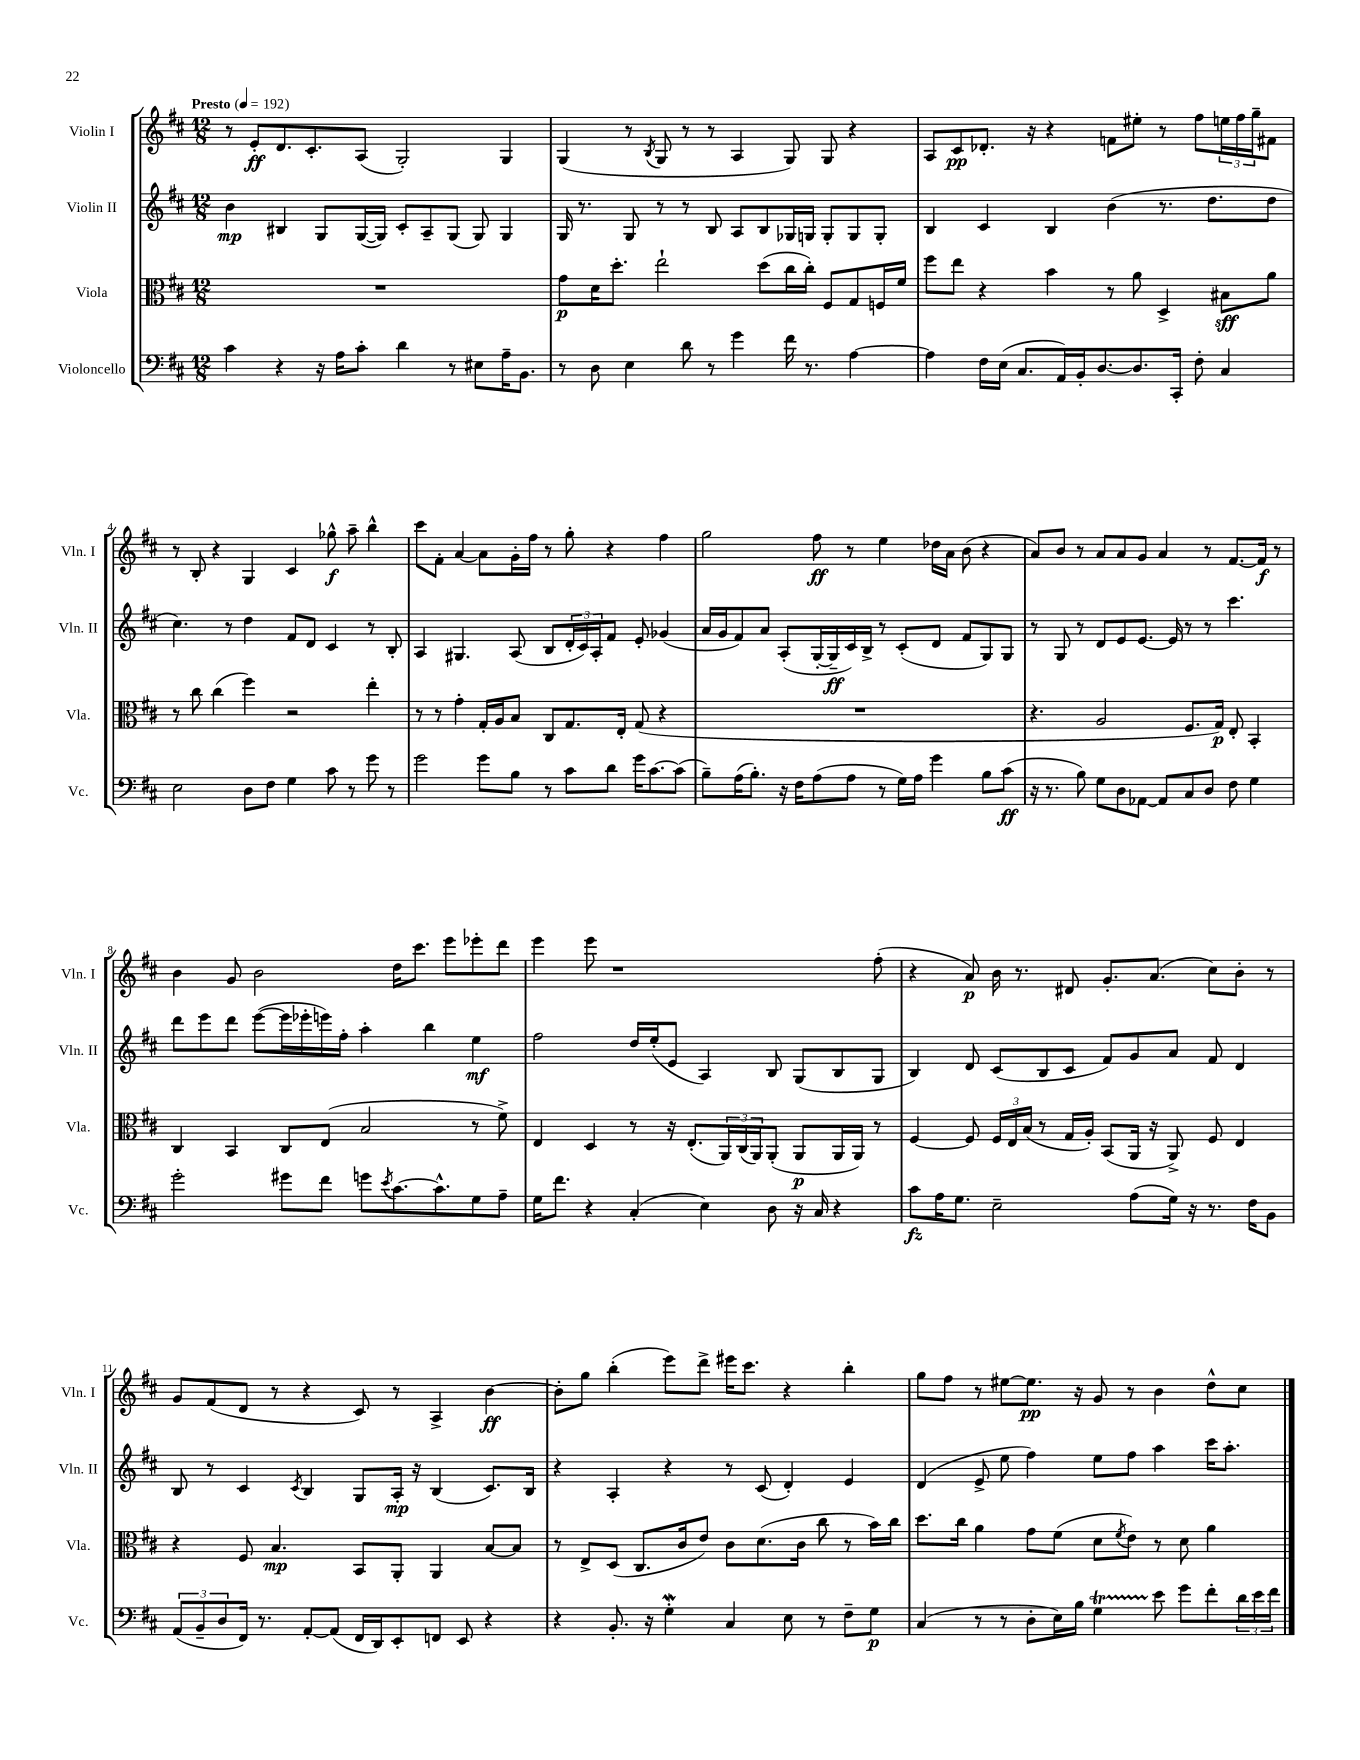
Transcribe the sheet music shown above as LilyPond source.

<<
\new StaffGroup <<
\new Staff = "s0" \with { instrumentName = "Violin I" shortInstrumentName = "Vln. I" } {
    \clef treble \key d \major \numericTimeSignature \time 12/8 \tempo "Presto" 4 = 192
    r8 e'8-.\ff d'8. cis'8.-. a8( g2-.) g4 |
    g4( r8 \acciaccatura { b8 } g8 r8 r8 a4 g8) g8 r4 |
    a8 cis'8\pp des'8.-. r16 r4 f'8 eis''8-. r8 fis''8 \tuplet 3/2 { e''16 fis''16 g''16-- } fis'8 |
    r8 b8-. r4 g4 cis'4 ges''8-^\f a''8-- b''4-^ |
    cis'''8 fis'8-. a'4~ a'8 g'16-. fis''16 r8 g''8-. r4 fis''4 |
    g''2 fis''8\ff r8 e''4 des''16 a'16 b'8( r4 |
    a'8) b'8 r8 a'8 a'8 g'8 a'4 r8 fis'8.~ fis'16\f r8 |
    b'4 g'8 b'2 d''16 cis'''8. e'''8 ees'''8-. d'''8 |
    e'''4 e'''8 r1 fis''8-.( |
    r4 a'8\p) b'16 r8. dis'8 g'8.-. a'8.( cis''8) b'8-. r8 |
    g'8 fis'8( d'8 r8 r4 cis'8) r8 a4-> b'4~\ff |
    b'8-. g''8 b''4-.( e'''8) d'''8-> eis'''16 cis'''8. r4 b''4-. |
    g''8 fis''8 r8 eis''8~ eis''8.\pp r16 g'8 r8 b'4 d''8-^ cis''8 \bar "|." |
}
\new Staff = "s1" \with { instrumentName = "Violin II" shortInstrumentName = "Vln. II" } {
    \clef treble \key d \major \numericTimeSignature \time 12/8
    b'4\mp bis4 g8 g16~( g16) cis'8-. a8-- g8( g8) g4 |
    g16 r8. g8 r8 r8 b8 a8 b8 ges16 g16 g8-. g8 g8-. |
    b4 cis'4 b4 b'4( r8. d''8. d''8 |
    cis''4.) r8 d''4 fis'8 d'8 cis'4 r8 b8-. |
    a4 gis4. a8( b8 \tuplet 3/2 { d'16-. cis'16) a16-. } fis'8 e'8-. ges'4( |
    a'16 g'16 fis'8) a'8 a8-.( g16~-. g16--\ff cis'16) b16-> r8 cis'8-.( d'8 fis'8 g8) g8 |
    r8 g8 r8 d'8 e'8 e'8.~ e'16 r8 r8 cis'''4. |
    d'''8 e'''8 d'''8 e'''8~( e'''16 ees'''16-. e'''16) fis''16-. a''4-. b''4 e''4\mf |
    fis''2 d''16 e''16-.( e'8 a4) b8 g8( b8 g8 |
    b4) d'8 cis'8( b8 cis'8 fis'8) g'8 a'8 fis'8 d'4 |
    b8 r8 cis'4 \acciaccatura { cis'8 } b4 g8 a16-.\mp r16 b4( cis'8.) b16 |
    r4 a4-. r4 r8 cis'8( d'4-.) e'4 |
    d'4( e'8-> e''8 fis''4) e''8 fis''8 a''4 cis'''16 a''8.-. \bar "|." |
}
\new Staff = "s2" \with { instrumentName = "Viola" shortInstrumentName = "Vla." } {
    \clef alto \key d \major \numericTimeSignature \time 12/8
    R1. |
    g'8\p d'16 d''8.-. e''2-! d''8( cis''16 cis''16-.) fis8 g8 f16 fis'16 |
    fis''8 e''8 r4 b'4 r8 a'8 d4-> bis8\sff a'8 |
    r8 cis''8 cis''4( fis''4) r2 e''4-. |
    r8 r8 g'4-. g16-. a16 b8 cis8 g8. e16-. g8( r4 |
    R1. |
    r4. a2 fis8. g16\p) e8-. b,4-. |
    cis4 b,4 cis8 e8( b2 r8 fis'8->) |
    e4 d4 r8 r16 e8.-.( \tuplet 3/2 { a,16) cis16( a,16) } a,8-.( a,8\p a,16 a,16) r8 |
    fis4~ fis8 \tuplet 3/2 { fis16 e16 b16( } r8 g16 a16-.) b,8( a,16 r16 a,8->) fis8 e4 |
    r4 fis8 b4.\mp b,8 a,8-. a,4 b8~ b8 |
    r8 e8-> d8( cis8. cis'16 e'8) cis'8 d'8.( cis'16 cis''8 r8 b'16) cis''16 |
    d''8. cis''16 a'4 g'8 fis'8( d'8 \acciaccatura { fis'8 } e'8) r8 d'8 a'4 \bar "|." |
}
\new Staff = "s3" \with { instrumentName = "Violoncello" shortInstrumentName = "Vc." } {
    \clef bass \key d \major \numericTimeSignature \time 12/8
    cis'4 r4 r16 a16 cis'8-. d'4 r8 eis8 a16-- b,8. |
    r8 d8 e4 d'8 r8 g'4 fis'16 r8. a4~ |
    a4 fis16 e16( cis8. a,16) b,16-. d8.~ d8. cis,16-. fis8-. cis4 |
    e2 d8 fis8 g4 cis'8 r8 g'8 r8 |
    g'2 g'8 b8 r8 cis'8 d'8 g'16 cis'8.~ cis'8( |
    b8--) a16( b8.-.) r16 fis16 a8( a8 r8 g16) a16 g'4 b8 cis'8\ff( |
    r16 r8. b8) g8 d8 aes,8~ aes,8 cis8 d8 fis8 g4 |
    g'2-. gis'8 fis'8 g'8 \acciaccatura { e'8 } cis'8.~ cis'8.-^ g8 a8-- |
    g16 fis'8. r4 cis4-.( e4) d8 r16 cis16 r4 |
    cis'8\fz a16 g8. e2-- a8( g16) r16 r8. fis16 b,8 |
    \tuplet 3/2 { a,8( b,8-- d8 } fis,16) r8. a,8~-. a,8( fis,16 d,16) e,8-. f,8 e,8 r4 |
    r4 b,8.-. r16 g4-.\mordent cis4 e8 r8 fis8-- g8\p |
    cis4( r8 r8 d8-. e16) b16 g4\startTrillSpan e'8\stopTrillSpan g'8 fis'8-. \tuplet 3/2 { d'16 e'16 fis'16 } \bar "|." |
}
>>
>>
